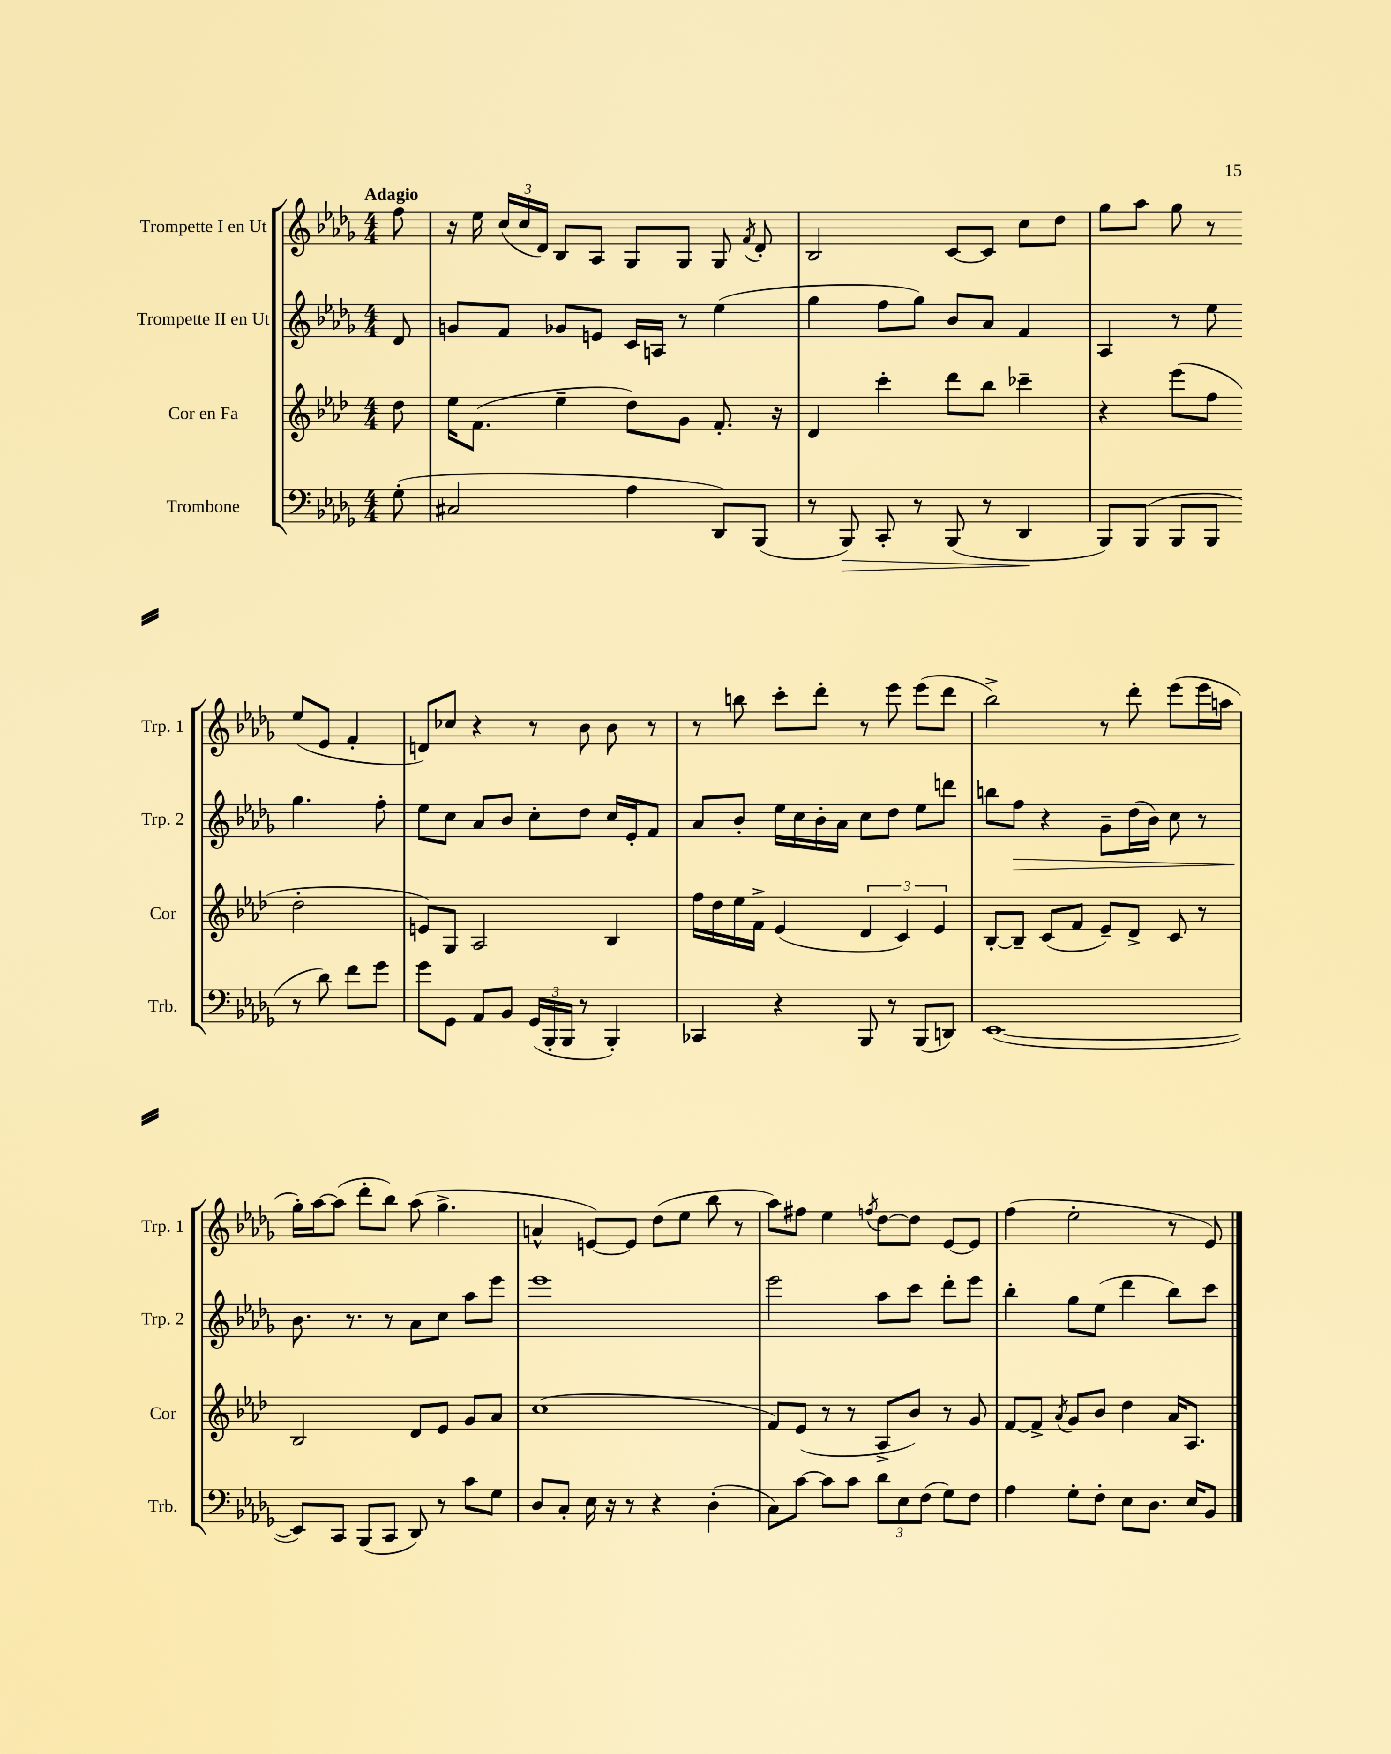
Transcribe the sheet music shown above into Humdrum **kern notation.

**kern	**kern	**kern	**kern
*staff4	*staff3	*staff2	*staff1
*clefF4	*clefG2	*clefG2	*clefG2
*k[b-e-a-d-g-]	*k[b-e-a-d-]	*k[b-e-a-d-g-]	*k[b-e-a-d-g-]
*M4/4	*M4/4	*M4/4	*M4/4
(8G-'	8dd-	8d-	8ff
=	=	=	=
2C#	16ee-	8g	16r
.	(8.f	.	16ee-
.	.	8f	(24cc
.	.	.	24cc
.	.	.	24d-)
.	4ee-~	8g-	8B-
.	.	8e	8A-
4A-	8dd-)	16c	8G-
.	.	16A	.
.	8g	8r	8G-
8DD-)	8.f'	(4ee-	8G-
.	.	.	8qf
(8BBB-	.	.	8d-'
.	16r	.	.
=	=	=	=
8r	4d-	4gg-	2B-
8BBB-)	.	.	.
8CC'	4ccc'	8ff	.
8r	.	8gg-)	.
(8BBB-	8ddd-	8b-	[8c
8r	8bb-	8a-	8c]
4DD-	4ccc-~	4f	8cc
.	.	.	8dd-
=	=	=	=
8BBB-)	4r	4A-	8gg-
(8BBB-	.	.	8aa-
8BBB-	(8eee-	8r	8gg-
8BBB-	8ff	8ee-	8r
8r	2dd-'	4.gg-	(8ee-
8d-)	.	.	8e-
8f	.	.	4f'
8g-	.	8ff'	.
=	=	=	=
8g-	8e)	8ee-	8d)
8GG-	8G	8cc	8cc-
8AA-	2A-	8a-	4r
8BB-	.	8b-	.
(24GG-	.	8cc'	8r
24BBB-'	.	.	.
24BBB-	.	.	.
8r	.	8dd-	8b-
4BBB-')	4B-	16cc	8b-
.	.	16e-'	.
.	.	8f	8r
=	=	=	=
4CC-	16ff	8a-	8r
.	16dd-	.	.
.	16ee-	8b-'	8bb
.	16f^	.	.
4r	(4e-	16ee-	8ccc'
.	.	16cc	.
.	.	16b-'	8ddd-'
.	.	16a-	.
8BBB-	6d-	8cc	8r
8r	.	8dd-	8eee-
.	6c)	.	.
(8BBB-	.	8ee-	(8eee-
.	6e-	.	.
8DD)	.	8ddd	8ddd-
=	=	=	=
([1EE-	[8B-'	8bb	2bb-^)
.	8B-~]	8ff	.
.	(8c	4r	.
.	8f	.	.
.	8e-~)	8g-~	8r
.	8d-^	(16dd-	8ddd-'
.	.	16b-)	.
.	8c	8cc	(8eee-
.	8r	8r	16eee-
.	.	.	16aa
=	=	=	=
8EE-])	2B-	8.b-	16gg-')
.	.	.	[16aa-
8CC	.	.	(8aa-]
.	.	8.r	.
(8BBB-	.	.	8ddd-'
8CC	.	8r	8bb-)
8DD-)	8d-	8a-	(8aa-
8r	8e-	8cc	4.gg-^
8c	8g	8aa-	.
8G-	8a-	8eee-	.
=	=	=	=
8D-	(1cc	1eee-	4a^^
8C'	.	.	.
16E-	.	.	[8e)
16r	.	.	.
8r	.	.	8e]
4r	.	.	(8dd-
.	.	.	8ee-
(4D-'	.	.	8bb-
.	.	.	8r
=	=	=	=
8C)	8f)	2eee-	8aa-)
[8c	(8e-	.	8ff#
8c]	8r	.	4ee-
8c	8r	.	.
.	.	.	8qff
12d-	8A-^	8aa-	[8dd-
12E-	.	.	.
.	8b-)	8ccc	8dd-]
(12F	.	.	.
8G-)	8r	8ddd-'	[8e-
8F	8g	8eee-	8e-]
=	=	=	=
4A-	[8f	4bb-'	(4ff
.	8f^]	.	.
.	8qa-	.	.
8G-'	8g	8gg-	2ee-'
8F'	8b-	(8ee-	.
8E-	4dd-	4ddd-	.
8.D-	.	.	.
.	16a-	8bb-)	8r
16E-	8.A-	.	.
8BB-	.	8ccc	8e-)
==	==	==	==
*-	*-	*-	*-
